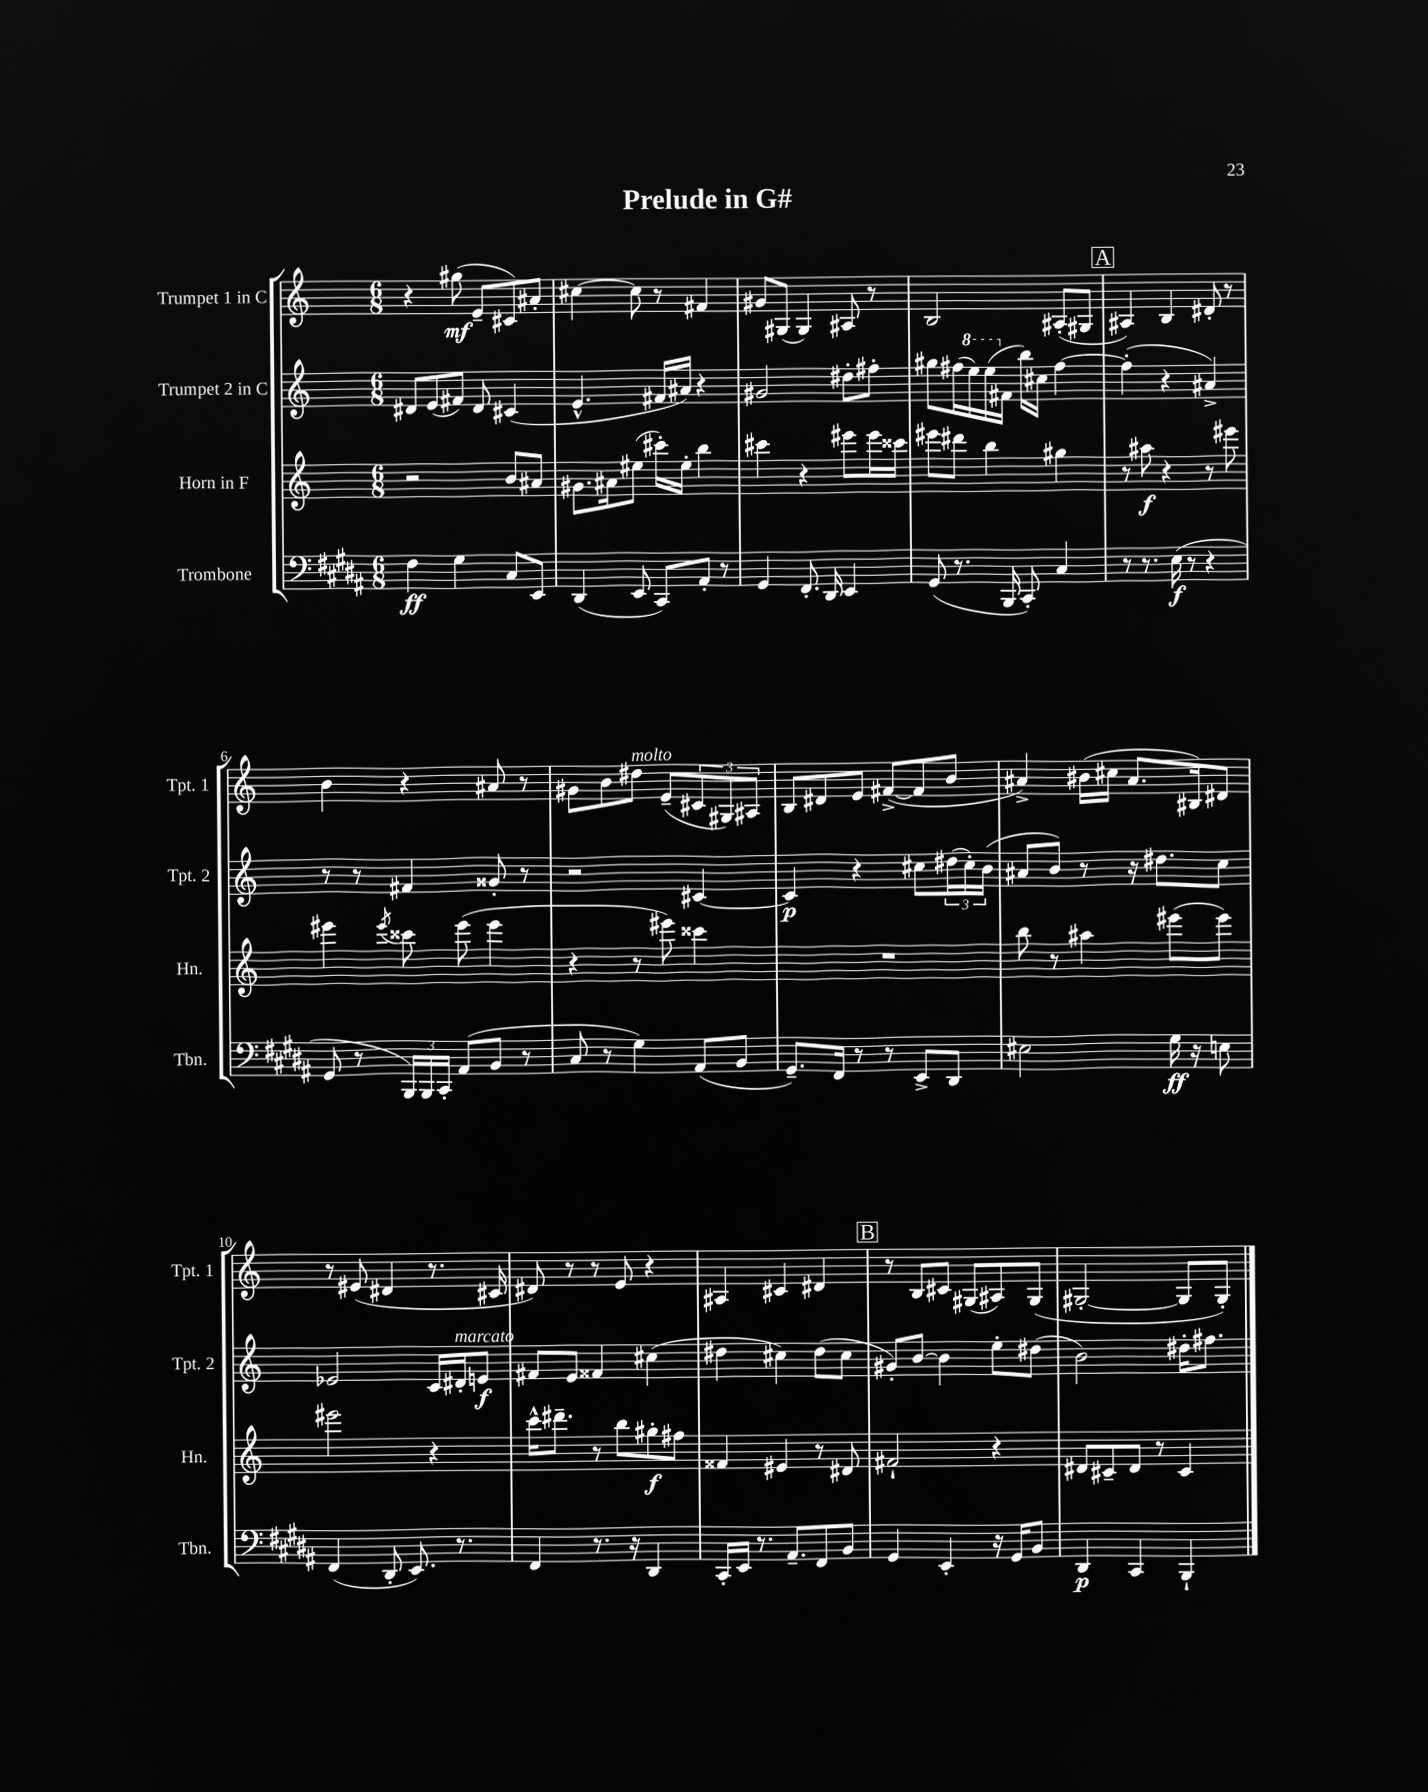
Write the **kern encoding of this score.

**kern	**kern	**kern	**kern
*staff4	*staff3	*staff2	*staff1
*clefF4	*clefG2	*clefG2	*clefG2
*k[f#c#g#d#a#]	*k[]	*k[]	*k[]
*M6/8	*M6/8	*M6/8	*M6/8
4F#\	2r	8d#/L	4r
.	.	(8e/	.
4G#\	.	8f#/J)	(8gg#\
.	.	8d#/	8e~/L
8C#/L	8b/L	(4c#/	8c#/)
8EE/J	8a#/J	.	8a#'/J
=	=	=	=
(4DD#/	8.g#\L	4.e^^/	[4cc#\
.	16a#\k	.	.
8EE/	(8ee#\J	.	8cc#\]
8CC#/L)	16ccc#'\LL)	16f#/LL	8r
.	16ee#'\JJ	16a#/JJ)	.
8AA#'/J	4bb\	4r	4f#/
8r	.	.	.
=	=	=	=
4GG#/	4ccc#\	2g#/	8g#/L
.	.	.	(8G#/J
8.FF#'/	4r	.	4G#/)
16DD#/	.	.	.
4EE/	8eee#\L	8dd#'\L	8A#/
.	16eee#\L	8ff#'\J	8r
.	16ccc##\JJ	.	.
=	=	=	=
(8GG#/	8eee#\L	8gg#\L	2B/
8.r	8ddd#\J	(16ff#\L	.
.	.	16eee\)	.
.	4bb\	(16eee\	.
16BBB/	.	16f#\JJ	.
8CC#'/)	.	16bb\LL)	.
.	.	16cc#\JJ	.
4C#/	4gg#\	[4ff#\	(8A#'/L
.	.	.	8G#/J
=	=	=	=
8r	8r	(4ff#'\]	4A#/)
8.r	8aa#\	.	.
.	4r	4r	4B/
(16E\	.	.	.
8r	.	.	.
4r	8r	4a#^/)	8d#'/
.	8eee#\	.	8r
=	=	=	=
8GG#/	4eee#\	8r	4b\
8r	.	8r	.
.	8qeee#/	.	.
24BBB/LL)	8ccc##\	4f#/	4r
24BBB/	.	.	.
24CC#'/JJ	.	.	.
(8AA#/L	(8eee#\	.	.
8BB/J	4eee#\	8g##'/	8a#/
8r	.	8r	8r
=	=	=	=
8C#/	4r	2r	8g#\L
8r	.	.	8b\
4G#\)	8r	.	8dd#\J
.	8eee#\)	.	(8e~/L
(8AA#/L	4ccc##\	[4c#/	12c#/
.	.	.	12G#/)
8BB/J	.	.	.
.	.	.	12A#/J
=	=	=	=
8.GG#~/L)	2.r	4c#/]	8B/L
.	.	.	8d#/
16FF#/Jk	.	.	.
8r	.	4r	8e/J
8r	.	.	([8f#^/L
8EE^/L	.	8cc#\L	8f#/]
8DD#/J	.	(24dd#\L	8b/J
.	.	24cc#'\)	.
.	.	(24b\JJ	.
=	=	=	=
2E#\	8bb\	8a#/L	4a#^/)
.	8r	8b/J)	.
.	4aa#\	8r	(16b#\LL
.	.	.	16cc#\JJ
.	.	16r	8.a#/L
.	.	8.dd#\L	.
16G#\	(8eee#\L	.	.
16r	.	.	16B#/k)
8E\	8eee#\J)	8cc\J	8d#/J
=	=	=	=
(4FF#/	2eee#\	2e-/	8r
.	.	.	(8e#/
8DD#'/	.	.	4d#/
8.EE/)	.	.	.
.	4r	16c/LL	8.r
8.r	.	16d#'/J	.
.	.	8e/J	.
.	.	.	16c#/
=	=	=	=
4FF#/	16ccc^^\LK	8f#/L	8d#/)
.	8.ddd#~\J	.	.
.	.	8e/J	8r
8.r	8r	4f##/	8r
.	8bb\L	.	8e/
16r	.	.	.
4DD#/	8gg#'\	(4cc#\	4r
.	8ff#\J	.	.
=	=	=	=
16CC#'/LL	4f##/	4dd#\	4A#/
16EE/JJ	.	.	.
8.r	.	.	.
.	4e#/	4cc#\)	4c#/
8.AA#~/L	.	.	.
8FF#/	8r	(8dd#\L	4d#/
8BB/J	8d#/	8cc#\J	.
=	=	=	=
4GG#/	2f#`/	8g#'/L)	8r
.	.	[8b/J	8B/L
4EE'/	.	4b\]	8c#/J
.	.	.	(8G#/L
16r	4r	8ee'\L	8A#/)
16GG#/LK	.	.	.
8BB/J	.	(8dd#\J	(8G#/J
=	=	=	=
4DD#/	8d#/L	2b\)	[2G#'/
.	8c#~/	.	.
4CC#/	8d#/J	.	.
.	8r	.	.
4BBB`/	4c#/	16dd#'\LK	8G#/]L
.	.	8.ff#\J	.
.	.	.	8G#'/J)
==	==	==	==
*-	*-	*-	*-
